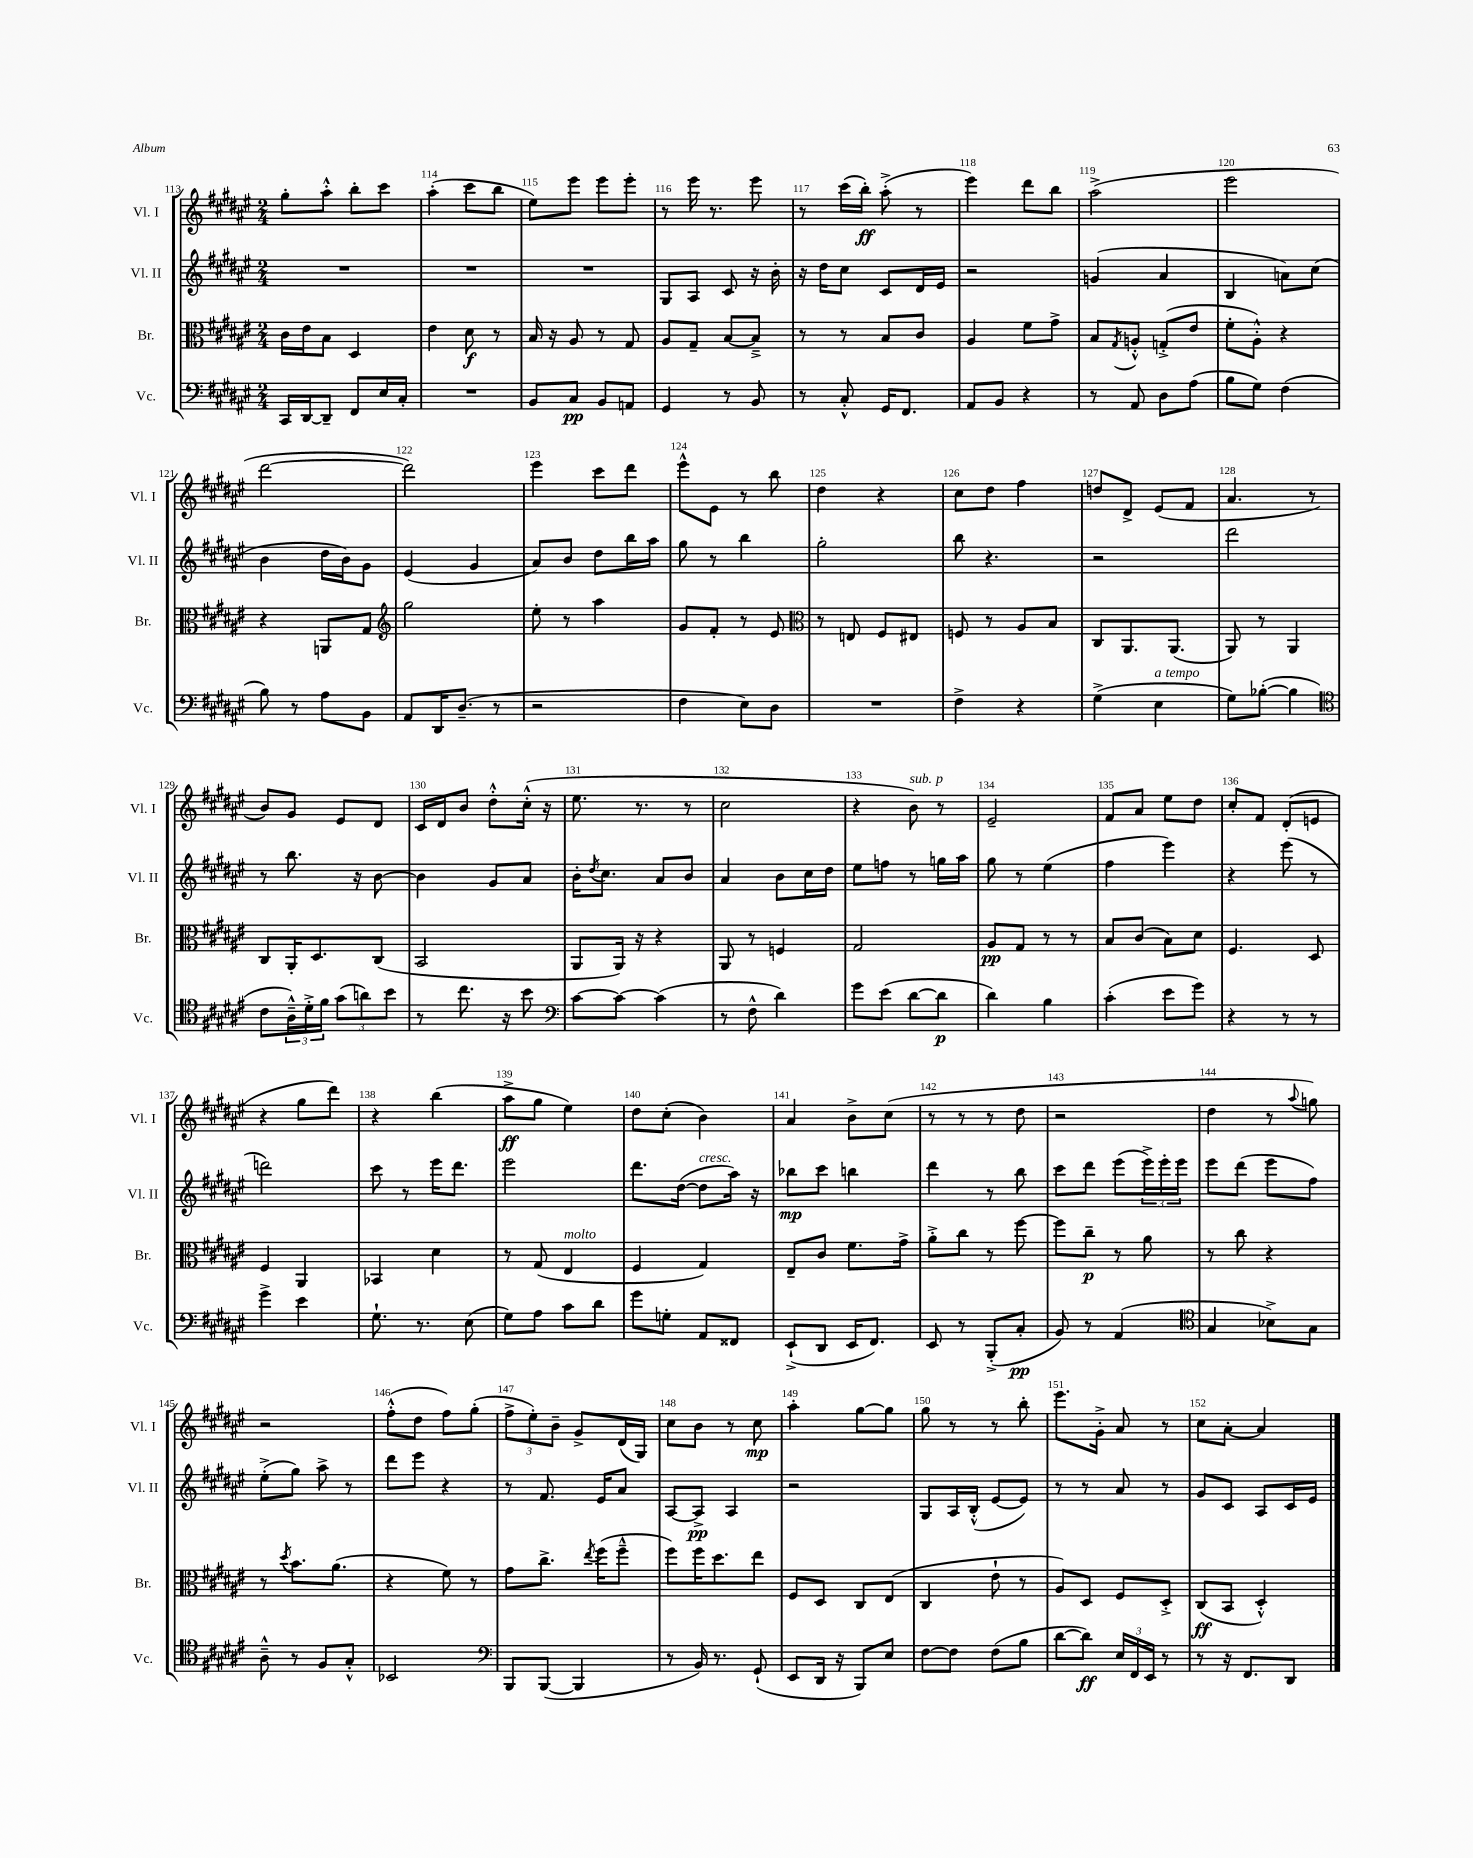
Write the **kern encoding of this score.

**kern	**dynam	**kern	**dynam	**kern	**dynam	**kern	**dynam
*part4	*part4	*part3	*part3	*part2	*part2	*part1	*part1
*staff4	*staff4	*staff3	*staff3	*staff2	*staff2	*staff1	*staff1
*I"Vc.	*	*I"Br.	*	*I"Vl. II	*	*I"Vl. I	*
*I'Vc.	*	*I'Br.	*	*I'Vl. II	*	*I'Vl. I	*
*clefF4	*	*clefC3	*	*clefG2	*	*clefG2	*
*k[f#c#g#d#a#e#]	*	*k[f#c#g#d#a#e#]	*	*k[f#c#g#d#a#e#]	*	*k[f#c#g#d#a#e#]	*
*M2/4	*	*M2/4	*	*M2/4	*	*M2/4	*
=113	=113	=113	=113	=113	=113	=113	=113
16CC#/LL	.	16c#\LL	.	2r	.	8gg#'\L	.
[16DD#/J	.	16e#\J	.	.	.	.	.
8DD#~/J]	.	8B\J	.	.	.	8aa#'^^\J	.
8FF#/L	.	4D#/	.	.	.	8bb'\L	.
16E#/L	.	.	.	.	.	8ccc#\J	.
16C#'/JJ	.	.	.	.	.	.	.
=114	=114	=114	=114	=114	=114	=114	=114
2r	.	4e#\	.	2r	.	(4aa#'\	.
.	.	8d#\	f	.	.	8ccc#\L	.
.	.	8r	.	.	.	8bb\J	.
=115	=115	=115	=115	=115	=115	=115	=115
8BB/L	.	16B/	.	2r	.	8ee#\L)	.
.	.	16r	.	.	.	.	.
8C#/J	pp	8A#/	.	.	.	8eee#\J	.
8BB/L	.	8r	.	.	.	8eee#\L	.
8AAn/J	.	8G#/	.	.	.	8eee#'\J	.
=116	=116	=116	=116	=116	=116	=116	=116
4GG#/	.	8A#/L	.	8G#/L	.	8r	.
.	.	8G#~/J	.	8A#/J	.	16eee#\	.
.	.	.	.	.	.	8.r	.
8r	.	[8B/L	.	8c#/	.	.	.
8BB/	.	8B~^/J]	.	16r	.	8eee#\	.
.	.	.	.	16b'\	.	.	.
=117	=117	=117	=117	=117	=117	=117	=117
8r	.	8r	.	16r	.	8r	.
.	.	.	.	16dd#\KL	.	.	.
8C#'^^/	.	8r	.	8cc#\J	.	(16ccc#\LL	.
.	.	.	.	.	.	16bb'\JJ)	ff
16GG#/KL	.	8B/L	.	8c#/L	.	(8aa#'^\	.
8.FF#/J	.	.	.	.	.	.	.
.	.	8c#/J	.	16d#/L	.	8r	.
.	.	.	.	16e#/JJ	.	.	.
=118	=118	=118	=118	=118	=118	=118	=118
8AA#/L	.	4A#/	.	2r	.	4eee#\)	.
8BB/J	.	.	.	.	.	.	.
4r	.	8f#\L	.	.	.	8ddd#\L	.
.	.	8g#^\J	.	.	.	8bb\J	.
=119	=119	=119	=119	=119	=119	=119	=119
8r	.	8B/L	.	(4gn/	.	(2aa#^\	.
.	.	8qG#/	.	.	.	.	.
8AA#/	.	8An'^^/J	.	.	.	.	.
8D#\L	.	(8Gn'^/L	.	4a#/	.	.	.
(8A#\J	.	8e#/J	.	.	.	.	.
=120	=120	=120	=120	=120	=120	=120	=120
8B\L	.	8f#'\L	.	4B/	.	2eee#\	.
8G#\J)	.	8A#'^^\J)	.	.	.	.	.
(4F#\	.	4r	.	8an\L)	.	.	.
.	.	.	.	(8cc#\J	.	.	.
!!LO:LB:g=z
=121	=121	=121	=121	=121	=121	=121	=121
8B\)	.	4r	.	4b\	.	[2ddd#\	.
8r	.	.	.	.	.	.	.
8A#\L	.	8AAn/L	.	16dd#\LL	.	.	.
.	.	.	.	16b\J)	.	.	.
8BB\J	.	8G#/J	.	8g#\J	.	.	.
=122	=122	=122	=122	=122	=122	=122	=122
*	*	*clefG2	*	*	*	*	*
8AA#/L	.	2gg#\	.	(4e#/	.	2ddd#\])	.
16DD#/K	.	.	.	.	.	.	.
(8.D#~/J	.	.	.	.	.	.	.
.	.	.	.	4g#/	.	.	.
8r	.	.	.	.	.	.	.
=123	=123	=123	=123	=123	=123	=123	=123
2r	.	8ee#'\	.	8a#/L)	.	4eee#\	.
.	.	8r	.	8b/J	.	.	.
.	.	4aa#\	.	8dd#\L	.	8ccc#\L	.
.	.	.	.	16bb\L	.	8ddd#\J	.
.	.	.	.	16aa#\JJ	.	.	.
=124	=124	=124	=124	=124	=124	=124	=124
4F#\	.	8g#/L	.	8gg#\	.	8eee#^^\L	.
.	.	8f#'/J	.	8r	.	8e#\J	.
8E#\L)	.	8r	.	4bb\	.	8r	.
8D#\J	.	8e#/	.	.	.	8bb\	.
=125	=125	=125	=125	=125	=125	=125	=125
*	*	*clefC3	*	*	*	*	*
2r	.	8r	.	2gg#'\	.	4dd#\	.
.	.	8En/	.	.	.	.	.
.	.	8F#/L	.	.	.	4r	.
.	.	8E#X/J	.	.	.	.	.
=126	=126	=126	=126	=126	=126	=126	=126
4F#^\	.	8Fn/	.	8bb\	.	8cc#\L	.
.	.	8r	.	4.r	.	8dd#\J	.
4r	.	8A#/L	.	.	.	4ff#\	.
.	.	8B/J	.	.	.	.	.
=127	=127	=127	=127	=127	=127	=127	=127
(4G#^\	.	8C#/L	.	2r	.	8ddn/L	.
.	.	8.AA#/	.	.	.	8d#^/J	.
!LO:TX:a:i:t=a tempo	!	!	!	!	!	!	!
4E#\	.	.	.	.	.	(8e#/L	.
.	.	(8.AA#/J	.	.	.	.	.
.	.	.	.	.	.	8f#/J	.
=128	=128	=128	=128	=128	=128	=128	=128
8G#\L)	.	8AA#/)	.	2ddd#\	.	4.a#/	.
([8B-X'\J	.	8r	.	.	.	.	.
4B-\]	.	4AA#/	.	.	.	.	.
.	.	.	.	.	.	8r	.
!!LO:LB:g=z
=129	=129	=129	=129	=129	=129	=129	=129
*clefC4	*	*	*	*	*	*	*
8c#\L	.	8C#/L	.	8r	.	8b/L)	.
24A#~^^\L)	.	16AA#'/K	.	8.bb\	.	8g#/J	.
24d#'^\	.	.	.	.	.	.	.
.	.	8.D#/	.	.	.	.	.
24f#\JJ	.	.	.	.	.	.	.
(12g#\L	.	.	.	.	.	8e#/L	.
.	.	.	.	16r	.	.	.
12an\)	.	.	.	.	.	.	.
.	.	(8C#/J	.	[8b\	.	8d#/J	.
12b\J	.	.	.	.	.	.	.
=130	=130	=130	=130	=130	=130	=130	=130
8r	.	2BB/	.	4b\]	.	16c#/LL	.
.	.	.	.	.	.	16d#/J	.
8.cc#\	.	.	.	.	.	8b/J	.
.	.	.	.	8g#/L	.	8dd#'^^\L	.
16r	.	.	.	.	.	.	.
8b\	.	.	.	8a#/J	.	(16cc#'^^\Jk	.
.	.	.	.	.	.	16r	.
=131	=131	=131	=131	=131	=131	=131	=131
*clefF4	*	*	*	*	*	*	*
[8c#\L	.	8AA#/L	.	16b'\KL	.	8.ee#\	.
.	.	.	.	8qdd#/	.	.	.
.	.	.	.	8.cc#\J	.	.	.
8c#\J_	.	16AA#/Jk)	.	.	.	.	.
.	.	16r	.	.	.	8.r	.
(4c#\]	.	4r	.	8a#/L	.	.	.
.	.	.	.	8b/J	.	8r	.
=132	=132	=132	=132	=132	=132	=132	=132
8r	.	8AA#/	.	4a#/	.	2cc#\	.
8F#^^\	.	8r	.	.	.	.	.
4d#\)	.	4Fn/	.	8b\L	.	.	.
.	.	.	.	16cc#\L	.	.	.
.	.	.	.	16dd#\JJ	.	.	.
=133	=133	=133	=133	=133	=133	=133	=133
8g#\L	.	2G#/	.	8ee#\L	.	4r	.
(8e#\J	.	.	.	8ffn\J	.	.	.
!	!	!	!	!	!	!LO:TX:a:i:t=sub. p	!
[8d#\L	.	.	.	8r	.	8b\)	.
8d#\J]	p	.	.	16ggn\LL	.	8r	.
.	.	.	.	16aa#\JJ	.	.	.
=134	=134	=134	=134	=134	=134	=134	=134
4d#\)	.	8A#/L	pp	8gg#\	.	2e#~/	.
.	.	8G#/J	.	8r	.	.	.
4B\	.	8r	.	(4ee#\	.	.	.
.	.	8r	.	.	.	.	.
=135	=135	=135	=135	=135	=135	=135	=135
(4c#'\	.	8B/L	.	4ff#\	.	8f#/L	.
.	.	(8c#/J	.	.	.	8a#/J	.
8e#\L	.	8B\L)	.	4eee#\)	.	8ee#\L	.
8g#\J)	.	8d#\J	.	.	.	8dd#\J	.
=136	=136	=136	=136	=136	=136	=136	=136
4r	.	4.F#/	.	4r	.	8cc#'/L	.
.	.	.	.	.	.	8f#/J	.
8r	.	.	.	(8eee#\	.	(8d#'/L	.
8r	.	8D#/	.	8r	.	8en/J	.
!!LO:LB:g=z
=137	=137	=137	=137	=137	=137	=137	=137
4g#^\	.	4F#/	.	2dddn\)	.	4r	.
4e#\	.	4AA#/	.	.	.	8gg#\L	.
.	.	.	.	.	.	8ddd#\J)	.
=138	=138	=138	=138	=138	=138	=138	=138
8.G#`\	.	4BB-X/	.	8ccc#\	.	4r	.
.	.	.	.	8r	.	.	.
8.r	.	.	.	.	.	.	.
.	.	4d#\	.	16eee#\KL	.	(4bb\	.
.	.	.	.	8.ddd#\J	.	.	.
(8E#\	.	.	.	.	.	.	.
=139	=139	=139	=139	=139	=139	=139	=139
8G#\L)	.	8r	.	2eee#\	.	8aa#^\L	ff
8A#\J	.	(8G#/	.	.	.	8gg#\J	.
!	!	!LO:TX:a:i:t=molto	!	!	!	!	!
8c#\L	.	4E#/	.	.	.	4ee#\)	.
8d#\J	.	.	.	.	.	.	.
=140	=140	=140	=140	=140	=140	=140	=140
8g#\L	.	4F#/	.	8.ddd#\L	.	8dd#\L	.
8Gn'\J	.	.	.	.	.	(8cc#'\J	.
.	.	.	.	([16dd#\Jk	.	.	.
!	!	!	!	!LO:TX:a:i:t=cresc.	!	!	!
8AA#/L	.	4G#/)	.	8dd#\L]	.	4b\)	.
8FF##X/J	.	.	.	16aa#\Jk)	.	.	.
.	.	.	.	16r	.	.	.
=141	=141	=141	=141	=141	=141	=141	=141
(8EE#`^/L	.	8E#~/L	.	8bb-X\L	mp	4a#/	.
8DD#/J	.	8c#/J	.	8ccc#\J	.	.	.
16EE#/KL	.	8.f#\L	.	4bbn\	.	8b^\L	.
8.FF#/J)	.	.	.	.	.	.	.
.	.	.	.	.	.	(8cc#\J	.
.	.	16g#^\Jk	.	.	.	.	.
=142	=142	=142	=142	=142	=142	=142	=142
8EE#/	.	8a#'^\L	.	4ddd#\	.	8r	.
8r	.	8cc#\J	.	.	.	8r	.
(8BBB'^/L	.	8r	.	8r	.	8r	.
8C#'/J	pp	[8ff#\	.	8bb\	.	8dd#\	.
=143	=143	=143	=143	=143	=143	=143	=143
8BB/)	.	8ff#\L]	.	8ccc#\L	.	2r	.
8r	.	8cc#~\J	p	8ddd#\J	.	.	.
(4AA#/	.	8r	.	(8eee#\L	.	.	.
.	.	8a#\	.	24eee#^\L)	.	.	.
.	.	.	.	24eee#'\	.	.	.
.	.	.	.	24eee#\JJ	.	.	.
=144	=144	=144	=144	=144	=144	=144	=144
*clefC4	*	*	*	*	*	*	*
4G#/	.	8r	.	8eee#\L	.	4dd#\	.
.	.	8cc#\	.	(8ddd#\J	.	.	.
8B-X^\L)	.	4r	.	8eee#\L	.	8r	.
.	.	.	.	.	.	8qqaa#/	.
8G#\J	.	.	.	8ff#\J)	.	8ggn\)	.
!!LO:LB:g=z
=145	=145	=145	=145	=145	=145	=145	=145
8A#~^^\	.	8r	.	(8ee#'^\L	.	2r	.
.	.	8qdd#/	.	.	.	.	.
8r	.	8.b\L	.	8gg#\J)	.	.	.
8F#/L	.	.	.	8aa#^\	.	.	.
.	.	(8.a#\J	.	.	.	.	.
8G#'^^/J	.	.	.	8r	.	.	.
=146	=146	=146	=146	=146	=146	=146	=146
2BB-X/	.	4r	.	8ddd#\L	.	(8ff#'^^\L	.
.	.	.	.	8eee#\J	.	8dd#\J	.
.	.	8f#\)	.	4r	.	8ff#\L)	.
.	.	8r	.	.	.	(8gg#'\J	.
=147	=147	=147	=147	=147	=147	=147	=147
*clefF4	*	*	*	*	*	*	*
8BBB/L	.	8g#\L	.	8r	.	12ff#^\L	.
.	.	.	.	.	.	12ee#'\)	.
([8BBB/J	.	8.cc#^\J	.	8.f#/	.	.	.
.	.	.	.	.	.	12b~\J	.
4BBB/]	.	.	.	.	.	8g#^/L	.
.	.	8qee#/	.	.	.	.	.
.	.	(16ff#\KL	.	16e#/KL	.	.	.
.	.	8ff#~^^\J	.	8a#/J	.	(16d#/L	.
.	.	.	.	.	.	16G#/JJ)	.
=148	=148	=148	=148	=148	=148	=148	=148
8r	.	8ff#\L)	.	[8A#/L	.	8cc#\L	.
16BB/)	.	16ff#\K	.	8A#^/J]	pp	8b\J	.
8.r	.	8.dd#\	.	.	.	.	.
.	.	.	.	4A#/	.	8r	.
(8GG#`/	.	8ee#\J	.	.	.	8cc#\	mp
=149	=149	=149	=149	=149	=149	=149	=149
8EE#/L	.	8F#/L	.	2r	.	4aa#'\	.
16DD#/Jk	.	8D#/J	.	.	.	.	.
16r	.	.	.	.	.	.	.
8BBB/L)	.	8C#/L	.	.	.	[8gg#\L	.
8E#/J	.	(8E#/J	.	.	.	8gg#\J]	.
=150	=150	=150	=150	=150	=150	=150	=150
[8F#\L	.	4C#/	.	8G#/L	.	8gg#\	.
8F#\J]	.	.	.	16A#/L	.	8r	.
.	.	.	.	(16B'^^/JJ	.	.	.
(8F#\L	.	8e#`\	.	[8e#/L	.	8r	.
8B\J	.	8r	.	8e#/J])	.	8bb'\	.
=151	=151	=151	=151	=151	=151	=151	=151
[8d#\L	.	8A#/L)	.	8r	.	8.eee#\L	.
8d#\J])	ff	8D#/J	.	8r	.	.	.
.	.	.	.	.	.	16g#'^\Jk	.
24E#/LL	.	8F#/L	.	8a#/	.	8a#/	.
24FF#/	.	.	.	.	.	.	.
24EE#/JJ	.	.	.	.	.	.	.
8r	.	8D#'^/J	.	8r	.	8r	.
=152	=152	=152	=152	=152	=152	=152	=152
8r	.	(8C#/L	ff	8g#/L	.	8cc#\L	.
16r	.	8BB/J	.	8c#/J	.	[8a#'\J	.
8.FF#/L	.	.	.	.	.	.	.
.	.	4D#'^^/)	.	8A#/L	.	4a#/]	.
8DD#/J	.	.	.	16c#/L	.	.	.
.	.	.	.	16e#/JJ	.	.	.
==	==	==	==	==	==	==	==
*-	*-	*-	*-	*-	*-	*-	*-
